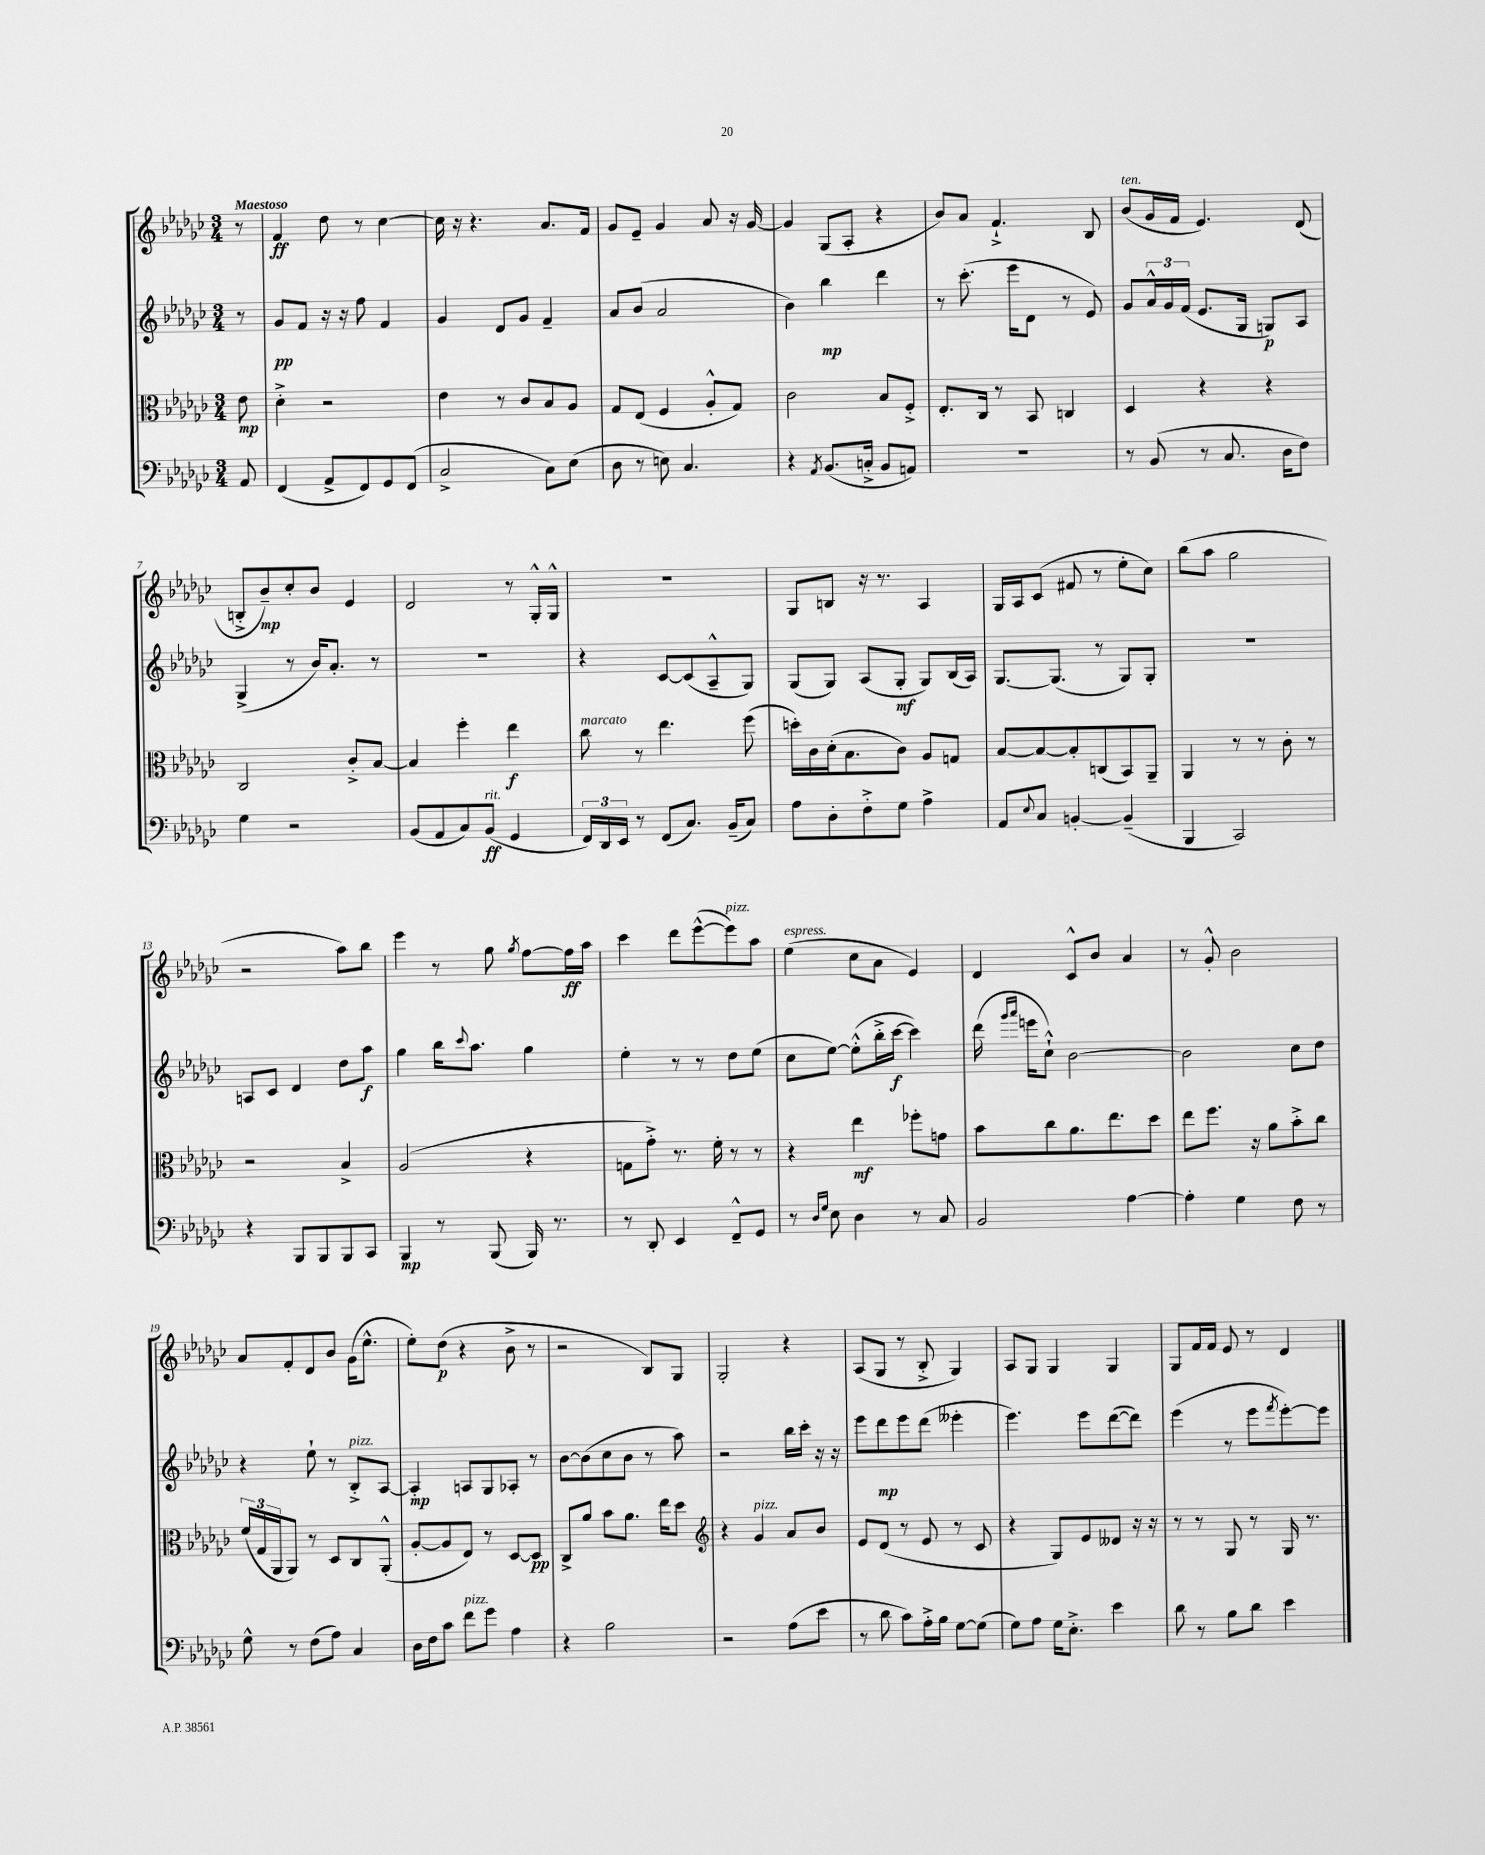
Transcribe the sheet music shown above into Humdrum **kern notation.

**kern	**kern	**kern	**kern
*staff4	*staff3	*staff2	*staff1
*clefF4	*clefC3	*clefG2	*clefG2
*k[b-e-a-d-g-c-]	*k[b-e-a-d-g-c-]	*k[b-e-a-d-g-c-]	*k[b-e-a-d-g-c-]
*M3/4	*M3/4	*M3/4	*M3/4
8AA-	8e-	8r	8r
=	=	=	=
(4FF	4d-'^	8g-	4f
.	.	8f	.
8AA-^	2r	16r	8dd-
.	.	16r	.
8FF)	.	8ff	8r
8GG-	.	4f	[4cc-
(8FF	.	.	.
=	=	=	=
2C-^	4e-	4g-	16cc-]
.	.	.	16r
.	.	.	4.r
.	8r	8d-	.
.	8c-	8g-	.
8C-)	8B-	4f~	8.a-
(8E-	8A-	.	.
.	.	.	16f
=	=	=	=
8D-	8G-	8a-	8g-
8r	(8E-	(8b-	8e-~
8E)	4F	2a-	4g-
4.C-	.	.	.
.	8A-'^^	.	8a-
.	8G-)	.	16r
.	.	.	[16g-
=	=	=	=
4r	2c-	4b-)	4g-]
8qAA-	.	.	.
(8.BB-	.	4bb-	(8G-
.	.	.	8A-'
16C'^	.	.	.
8BB-	8B-	4ddd-	4r
8AA)	8F'^	.	.
=	=	=	=
2.r	8.E-'	8r	8b-)
.	.	(8.ccc-'	8a-
.	16C-	.	.
.	8r	.	4.f`^
.	.	16eee-	.
.	8BB-	8d-	.
.	4C	8r	.
.	.	8e-)	8B-
=	=	=	=
8r	4D-	8g-	(8b-
(8BB-	.	24a-^^	16g-
.	.	24g-	.
.	.	.	16f
.	.	(24f	.
8r	4r	8.e-	4.e-)
8.C-	.	.	.
.	.	16G-	.
.	4r	8G)	.
16D-	.	.	.
8F)	.	8A-	(8d-
=	=	=	=
4G-	2C-	(4G-^	8B'^
.	.	.	8b-~)
2r	.	8r	8cc-'
.	.	16b-)	8b-
.	.	8.a-'	.
.	8c-'^	.	4e-
.	[8B-	8r	.
=	=	=	=
(8BB-	4B-]	2.r	2d-
8AA-	.	.	.
8C-)	4ff'	.	.
(8BB-	.	.	.
4GG-	4ee-	.	8r
.	.	.	16G-'^^
.	.	.	16G-^^
=	=	=	=
24FF)	8cc-	4r	2.r
24DD-	.	.	.
24EE-	.	.	.
8r	8r	.	.
(8FF	4.ee-	[8c-	.
8.C-)	.	(8c-]	.
.	.	8A-~^^	.
(16BB-~	.	.	.
8C-)	(8ff	8G-)	.
=	=	=	=
8A-	16dd')	(8G-	8G-
.	16c-	.	.
8D-'	(16d-'	8G-)	8B
.	8.B-	.	.
8F'^	.	(8A-	16r
.	.	.	8.r
8G-	8c-)	8G-'	.
4A-^	8A-	8G-)	4A-
.	8G	(16B-	.
.	.	16A-)	.
=	=	=	=
8AA-	[8B-	[8.G-	16G-
.	.	.	16A-
8qqE-	.	.	.
8C-	8B-_	.	(8c-
.	.	(8.G-]	.
[4BB'	8B-']	.	8f#
.	(8C	8r	8r
(4BB~]	8BB-)	8G-)	8ee-'
.	8AA-~	8G-'	8cc-)
=	=	=	=
4BBB-	4AA-	2.r	(8bb-
.	.	.	8aa-
2CC-)	8r	.	2gg-
.	8r	.	.
.	8c-'	.	.
.	8r	.	.
=	=	=	=
4r	2r	8A	2r
.	.	8c-	.
8BBB-	.	4d-	.
8BBB-	.	.	.
8BBB-	4B-^	8dd-	8aa-)
8CC-	.	8aa-	8bb-
=	=	=	=
4BBB-	(2A-	4gg-	4eee-
8r	.	16bb-	8r
.	.	8qqccc-	.
.	.	8.aa-	.
(8BBB-	.	.	8gg-
.	.	.	8qgg-
16BBB-)	4r	4gg-	[8ff
8.r	.	.	.
.	.	.	16ff]
.	.	.	16aa-
=	=	=	=
8r	8G	4ee-'	4ccc-
8DD-'	8g-'^)	.	.
4EE-	8.r	8r	8ddd-
.	.	8r	([8eee-^^
.	16f'	.	.
8FF~^^	8r	8dd-	8eee-])
8GG-	8r	(8ee-	8aa-
=	=	=	=
8r	4r	8cc-	(4ee-
16qqD-	.	.	.
16qqG-	.	.	.
8E-	.	[8ee-)	.
4D-	4ee-	(8ee-'^^]	8cc-
.	.	16bb-'^	8a-
.	.	[16ccc-	.
8r	8ff-'	4ccc-])	4e-)
8C-	8g	.	.
=	=	=	=
2BB-	8b-	(16ddd-	4d-
.	.	16qqggg-	.
.	.	16qqaaa-	.
.	.	16eee	.
.	8cc-	8cc-`^^)	.
.	8.a-	[2b-	8c-^^
.	.	.	8b-
.	8.ee-	.	.
[4A-	.	.	4a-
.	8dd-	.	.
=	=	=	=
4A-']	8ee-	2b-]	8r
.	8.ff	.	8g-'^^
4G-	.	.	2b-
.	16r	.	.
.	8a-	.	.
8F	8b-'^	8cc-	.
8r	8cc-	8dd-	.
=	=	=	=
8G-^^	(24f	4r	8a-
.	24G-	.	.
.	24AA-	.	.
8r	8AA-)	.	8f'
(8F	8r	8ee-`	8d-
8A-)	8D-	8r	8b-
4C-	8C-	8B-'^	(16g-
.	.	.	8.ee-^^
.	(8AA-'^^	[8A-	.
=	=	=	=
16D-	[8A-'	4A-']	8ee-')
16F	.	.	.
8c-	8A-]	.	(8dd-
8f	8E-)	8A	4r
8g-	8r	8G-	.
4A-	[8D-	8A-'	8b-^
.	8D-]	8r	8r
=	=	=	=
4r	8C-^	[8b-	2r
.	8a-	(8b-]	.
2B-	8b-	8cc-	.
.	8.a-	8b-	.
.	.	8r	8B-)
.	16ee-	.	.
.	8dd-	8aa-)	8G-
=	=	=	=
*	*clefG2	*	*
2r	4r	2r	2G-'
.	4g-	.	.
(8A-	8a-	16bb-	4r
.	.	16ccc-'	.
8e-	8b-	16r	.
.	.	16r	.
=	=	=	=
8r	8e-	8eee-	(8A-
8d-	(8d-	8ddd-	8G-
8c-)	8r	8eee-	8r
16A-'^	8e-	(8ddd-	8B-'^
16B-	.	.	.
[8G-	8r	4eee--'	4G-)
(8G-]	8c-	.	.
=	=	=	=
8G-)	4r	4.eee-)	8A-
8A-	.	.	8G-
16G-	8G-)	.	4G-
8.E-'^	.	.	.
.	8e-	8eee-	.
4e-	8d--	([8ddd-	4G-
.	16r	8ddd-])	.
.	16r	.	.
=	=	=	=
8d-	8r	(4eee-	8G-
8r	8r	.	16f
.	.	.	16f
8B-	8G-	8r	8e-
8d-	8r	8eee-	8r
.	.	8qfff	.
4e-	16G-	[8eee-')	4d-
.	8.r	.	.
.	.	8eee-]	.
==	==	==	==
*-	*-	*-	*-
